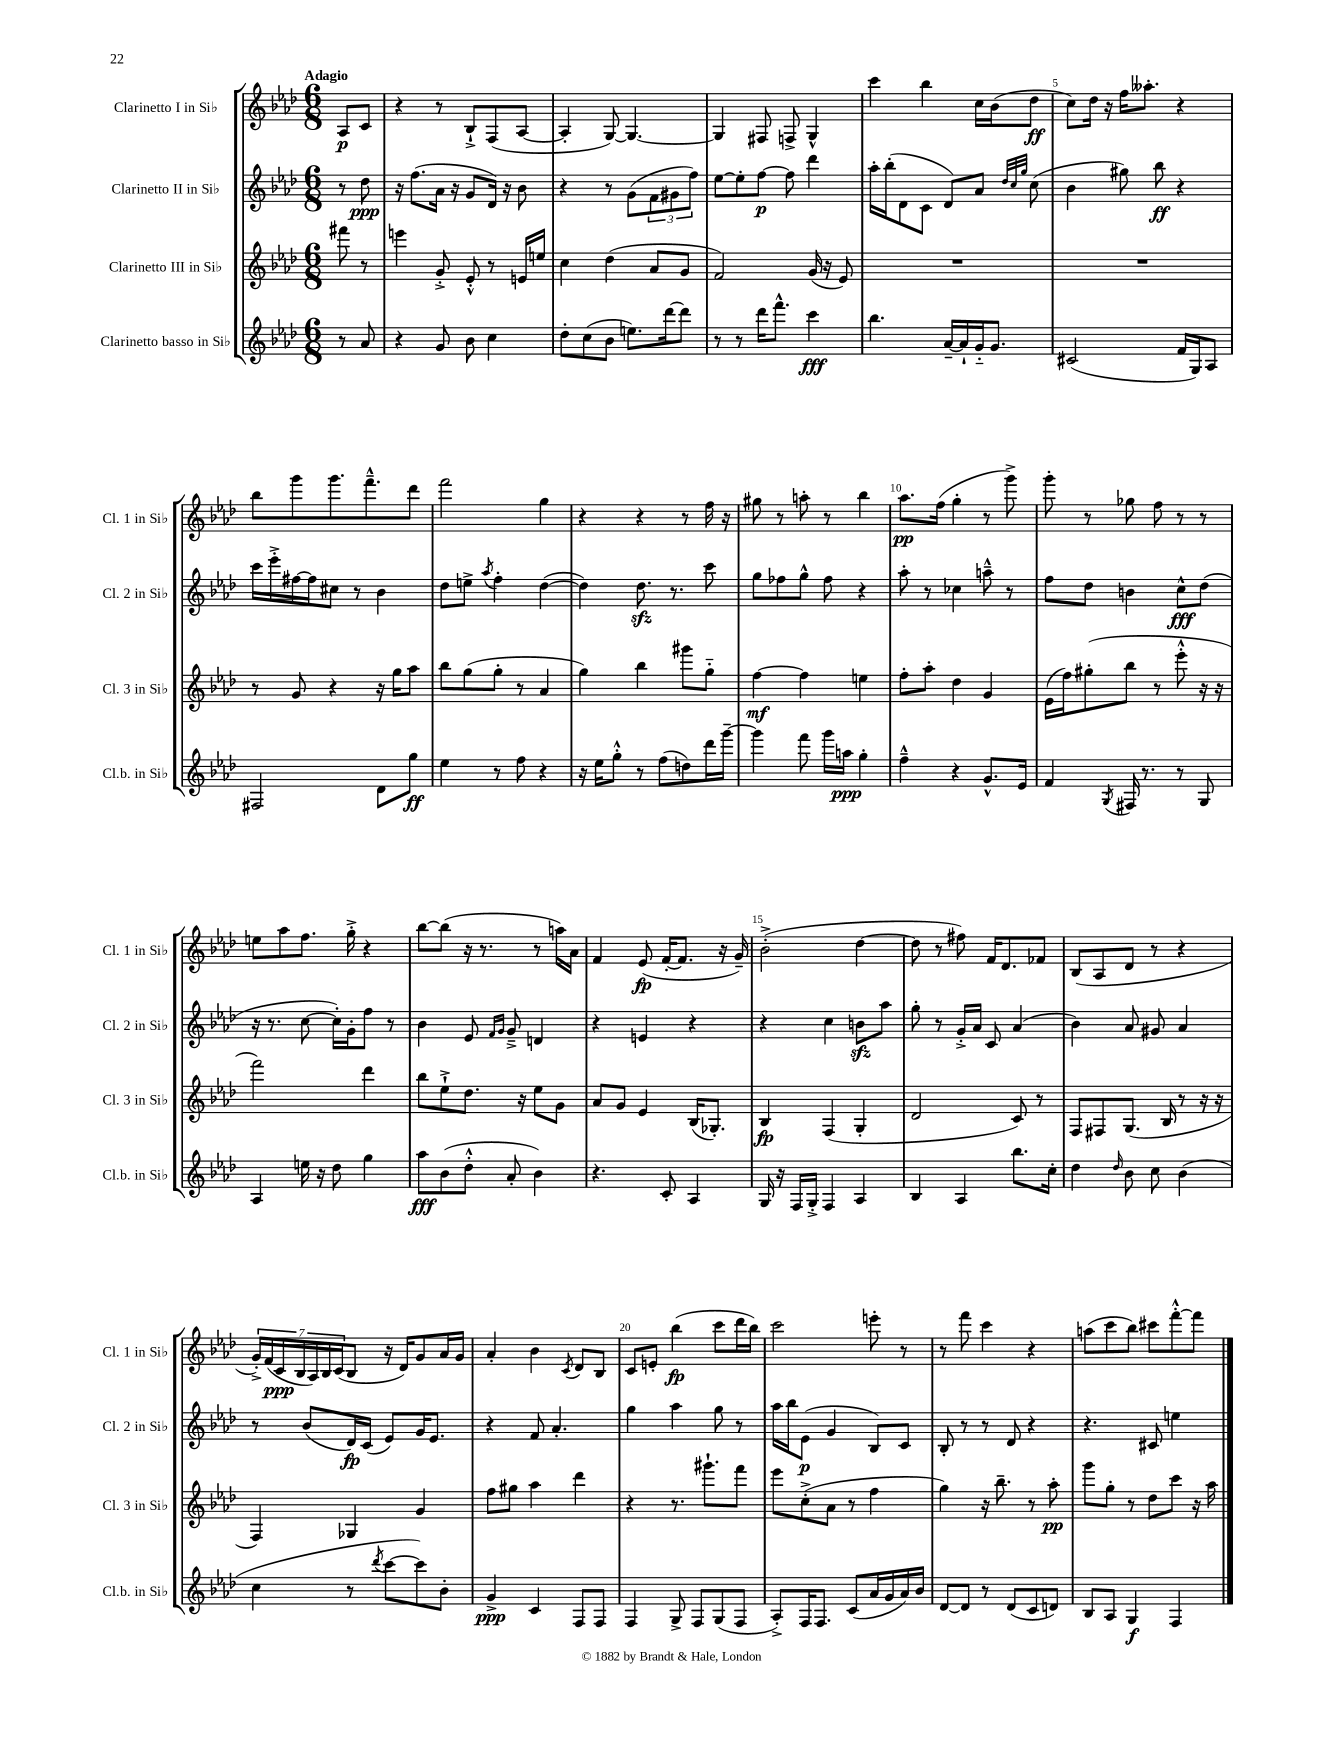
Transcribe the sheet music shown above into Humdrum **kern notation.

**kern	**dynam	**kern	**dynam	**kern	**dynam	**kern	**dynam
*part4	*part4	*part3	*part3	*part2	*part2	*part1	*part1
*staff4	*staff4	*staff3	*staff3	*staff2	*staff2	*staff1	*staff1
*I"Clarinetto basso in Si♭	*	*I"Clarinetto III in Si♭	*	*I"Clarinetto II in Si♭	*	*I"Clarinetto I in Si♭	*
*I'Cl.b. in Si♭	*	*I'Cl. 3 in Si♭	*	*I'Cl. 2 in Si♭	*	*I'Cl. 1 in Si♭	*
*clefG2	*	*clefG2	*	*clefG2	*	*clefG2	*
*k[b-e-a-d-]	*	*k[b-e-a-d-]	*	*k[b-e-a-d-]	*	*k[b-e-a-d-]	*
*M6/8	*	*M6/8	*	*M6/8	*	*M6/8	*
=	=	=	=	=	=	=	=
!	!	!	!	!	!	!LO:TX:a:B:t=Adagio	!
8r	.	8fff#X\	.	8r	.	8A-/L	p
8a-/	.	8r	.	8dd-\	ppp	8c/J	.
=1	=1	=1	=1	=1	=1	=1	=1
4r	.	4eeen\	.	16r	.	4r	.
.	.	.	.	(8.ff\L	.	.	.
8g/	.	8g'^/	.	16a-\Jk	.	8r	.
.	.	.	.	16r	.	.	.
8b-\	.	8e-'^^/	.	8g/L	.	8B-`^/L	.
4cc\	.	8r	.	16d-/Jk)	.	(8F/	.
.	.	.	.	16r	.	.	.
.	.	16en/LL	.	8b-\	.	[8A-/J	.
.	.	16een/JJ	.	.	.	.	.
=2	=2	=2	=2	=2	=2	=2	=2
8dd-'\L	.	4cc\	.	4r	.	4A-'/]	.
(8cc\	.	.	.	.	.	.	.
8b-\J	.	(4dd-\	.	8r	.	[8G/)	.
8.een\L)	.	.	.	(8g\L	.	4.G/_	.
.	.	8a-/L	.	12f\	.	.	.
[16ddd-\k	.	.	.	.	.	.	.
.	.	.	.	12g#X\	.	.	.
8ddd-\J]	.	8g/J	.	.	.	.	.
.	.	.	.	12ff\J)	.	.	.
=3	=3	=3	=3	=3	=3	=3	=3
8r	.	2f/)	.	[8ee-\L	.	4G/]	.
8r	.	.	.	8ee-'\]	.	.	.
16ddd-\KL	.	.	.	[8ff\J	p	8F#X/	.
8.fff^^\J	.	.	.	.	.	.	.
.	.	.	.	8ff\]	.	8Fn^/	.
4ccc\	fff	(16g/	.	4ddd-\	.	4G^^/	.
.	.	16r	.	.	.	.	.
.	.	8e-/)	.	.	.	.	.
=4	=4	=4	=4	=4	=4	=4	=4
4.bb-\	.	2.r	.	16aa-'\LL	.	4ccc\	.
.	.	.	.	(16bb-'\J	.	.	.
.	.	.	.	8d-\	.	.	.
.	.	.	.	8c\J	.	4bb-\	.
[16a-~/LL	.	.	.	8d-/L)	.	.	.
16a-`/]	.	.	.	.	.	.	.
16g/J	.	.	.	8a-/J	.	16cc\LL	.
8.g/J	.	.	.	.	.	(16b-\J	.
.	.	.	.	32qqdd-/LLL	.	.	.
.	.	.	.	32qqcc/	.	.	.
.	.	.	.	32qqgg/JJJ	.	.	.
.	.	.	.	(8cc\	.	8dd-\J	ff
=5	=5	=5	=5	=5	=5	=5	=5
(2c#X/	.	2.r	.	4b-\	.	8cc\L)	.
.	.	.	.	.	.	16dd-\Jk	.
.	.	.	.	.	.	16r	.
.	.	.	.	8gg#X\)	.	16ff\KL	.
.	.	.	.	.	.	8.aa--X'\J	.
.	.	.	.	8bb-\	ff	.	.
16f/LL	.	.	.	4r	.	4r	.
16G/J)	.	.	.	.	.	.	.
8A-/J	.	.	.	.	.	.	.
!!LO:LB:g=z
=6	=6	=6	=6	=6	=6	=6	=6
2F#X/	.	8r	.	16ccc\LL	.	8bb-\L	.
.	.	.	.	16eee-'^\	.	.	.
.	.	8g/	.	[16ff#X\	.	8ggg\	.
.	.	.	.	16ff#\J]	.	.	.
.	.	4r	.	8cc#X\J	.	8.ggg\	.
.	.	.	.	8r	.	.	.
.	.	.	.	.	.	8.fff~^^\	.
8d-\L	.	16r	.	4b-\	.	.	.
.	.	16gg\KL	.	.	.	.	.
8gg\J	ff	8aa-\J	.	.	.	8ddd-\J	.
=7	=7	=7	=7	=7	=7	=7	=7
4ee-\	.	8bb-\L	.	8dd-\L	.	2fff\	.
.	.	(8gg\	.	8een^\J	.	.	.
.	.	.	.	8qaa-/	.	.	.
8r	.	8gg'\J	.	4ff'\	.	.	.
8ff\	.	8r	.	.	.	.	.
4r	.	4a-/	.	([4dd-\	.	4gg\	.
=8	=8	=8	=8	=8	=8	=8	=8
16r	.	4gg\)	.	4dd-\])	.	4r	.
16ee-\KL	.	.	.	.	.	.	.
8gg'^^\J	.	.	.	.	.	.	.
8r	.	4bb-\	.	8.dd-zz\	.	4r	.
(8ff\L	.	.	.	.	.	.	.
.	.	.	.	8.r	.	.	.
8ddn\)	.	8ggg#X\L	.	.	.	8r	.
16ddd-\L	.	8gg\J	.	8ccc\	.	16ff\	.
[16ggg~\JJ	.	.	.	.	.	16r	.
=9	=9	=9	=9	=9	=9	=9	=9
4ggg\]	.	[4ff\	mf	8gg\L	.	8gg#X\	.
.	.	.	.	8ff-X\	.	8r	.
8fff\	.	4ff\]	.	8gg^^\J	.	8aan'\	.
16ggg\LL	.	.	.	8ff-\	.	8r	.
16aan\JJ	ppp	.	.	.	.	.	.
4gg'\	.	4een\	.	4r	.	4bb-\	.
=10	=10	=10	=10	=10	=10	=10	=10
4ff~^^\	.	8ff'\L	.	8aa-'\	.	8.aa-\L	pp
.	.	8aa-'\J	.	8r	.	.	.
.	.	.	.	.	.	(16ff\Jk	.
4r	.	4dd-\	.	4cc-X\	.	4gg'\	.
8.g^^/L	.	4g/	.	8aan~^^\	.	8r	.
.	.	.	.	8r	.	8ggg^\)	.
16e-/Jk	.	.	.	.	.	.	.
=11	=11	=11	=11	=11	=11	=11	=11
4f/	.	(16e-\LL	.	8ff\L	.	8ggg'\	.
.	.	16ff\J)	.	.	.	.	.
.	.	(8gg#X'\	.	8dd-\J	.	8r	.
8qG/	.	.	.	.	.	.	.
16F#X/	.	8bb-\J	.	4bn\	.	8gg-X\	.
8.r	.	.	.	.	.	.	.
.	.	8r	.	.	.	8ff\	.
8r	.	8eee-'^^\	.	8cc^^\L	fff	8r	.
8G/	.	16r	.	(8dd-\J	.	8r	.
.	.	16r	.	.	.	.	.
!!LO:LB:g=z
=12	=12	=12	=12	=12	=12	=12	=12
4A-/	.	2fff\)	.	16r	.	8een\L	.
.	.	.	.	8.r	.	.	.
.	.	.	.	.	.	8aa-\	.
16een\	.	.	.	[8cc\	.	8.ff\J	.
16r	.	.	.	.	.	.	.
8dd-\	.	.	.	16cc'\LL])	.	.	.
.	.	.	.	16g'\J	.	16gg'^\	.
4gg\	.	4ddd-\	.	8ff\J	.	4r	.
.	.	.	.	8r	.	.	.
=13	=13	=13	=13	=13	=13	=13	=13
8aa-\L	fff	8bb-\L	.	4b-\	.	[8bb-\L	.
(8b-\	.	8ee-`^\	.	.	.	(8bb-\J]	.
8dd-'^^\J	.	8.dd-\J	.	8e-/	.	16r	.
.	.	.	.	.	.	8.r	.
.	.	.	.	16qqf/LL	.	.	.
.	.	.	.	16qqg/JJ	.	.	.
8a-'/	.	.	.	8g~^/	.	.	.
.	.	16r	.	.	.	.	.
4b-\)	.	8ee-\L	.	4dn/	.	8r	.
.	.	8g\J	.	.	.	16aan\LL)	.
.	.	.	.	.	.	16a-\JJ	.
=14	=14	=14	=14	=14	=14	=14	=14
4.r	.	8a-/L	.	4r	.	4f/	.
.	.	8g/J	.	.	.	.	.
.	.	4e-/	.	4en/	.	(8e-/	fp
8c'/	.	.	.	.	.	[16f'/KL	.
.	.	.	.	.	.	8.f/J]	.
4A-/	.	(16B-/KL	.	4r	.	.	.
.	.	8.G-X'/J)	.	.	.	.	.
.	.	.	.	.	.	16r	.
.	.	.	.	.	.	16g~/)	.
=15	=15	=15	=15	=15	=15	=15	=15
16G/	.	4B-/	fp	4r	.	(2b-'^\	.
16r	.	.	.	.	.	.	.
16F/LL	.	.	.	.	.	.	.
16G'^/JJ	.	.	.	.	.	.	.
4F/	.	(4F/	.	4cc\	.	.	.
4A-/	.	4G'/	.	8bnzz\L	.	[4dd-\	.
.	.	.	.	8aa-\J	.	.	.
=16	=16	=16	=16	=16	=16	=16	=16
4B-/	.	2d-/	.	8gg'\	.	8dd-\]	.
.	.	.	.	8r	.	8r	.
4A-/	.	.	.	16g'^/LL	.	8ff#X\)	.
.	.	.	.	16a-/JJ	.	.	.
.	.	.	.	8c/	.	16f/KL	.
.	.	.	.	.	.	8.d-/	.
8.bb-\L	.	8c/)	.	(4a-/	.	.	.
.	.	8r	.	.	.	8f-X/J	.
16cc'\Jk	.	.	.	.	.	.	.
=17	=17	=17	=17	=17	=17	=17	=17
4dd-\	.	8F/L	.	4b-\)	.	(8B-/L	.
.	.	8F#X/	.	.	.	8A-/	.
16qqdd-/	.	.	.	.	.	.	.
8b-\	.	(8.G/J	.	8a-/	.	8d-/J	.
8cc\	.	.	.	8g#X/	.	8r	.
.	.	16B-/	.	.	.	.	.
(4b-\	.	8r	.	4a-/	.	4r	.
.	.	16r	.	.	.	.	.
.	.	16r	.	.	.	.	.
!!LO:LB:g=z
=18	=18	=18	=18	=18	=18	=18	=18
4cc\	.	4F/)	.	8r	.	28g'^/LL)	.
.	.	.	.	.	.	(28f/	.
.	.	.	.	.	.	28c/	ppp
.	.	.	.	.	.	28B-/	.
.	.	.	.	(8b-/L	.	.	.
.	.	.	.	.	.	28A-/)	.
.	.	.	.	.	.	28B-/	.
.	.	.	.	.	.	(28c/J	.
8r	.	4G-X/	.	16d-/L)	fp	8B-/J	.
.	.	.	.	(16c/JJ	.	.	.
8qddd-/	.	.	.	.	.	.	.
[8ccc\L	.	.	.	8e-/L)	.	16r	.
.	.	.	.	.	.	16d-/KL)	.
8ccc\])	.	4g/	.	16g/K	.	8g/	.
.	.	.	.	8.e-/J	.	.	.
8b-'\J	.	.	.	.	.	16a-/L	.
.	.	.	.	.	.	16g/JJ	.
=19	=19	=19	=19	=19	=19	=19	=19
4g^/	ppp	8ff\L	.	4r	.	4a-'/	.
.	.	8gg#X\J	.	.	.	.	.
4c/	.	4aa-\	.	8f/	.	4b-\	.
.	.	.	.	4.a-'/	.	.	.
.	.	.	.	.	.	8qc/	.
8F/L	.	4ddd-\	.	.	.	8d-/L	.
8F/J	.	.	.	.	.	8B-/J	.
=20	=20	=20	=20	=20	=20	=20	=20
4F/	.	4r	.	4gg\	.	8c/L	.
.	.	.	.	.	.	8en'/J	.
8G^/	.	8.r	.	4aa-\	.	(4bb-\	fp
8F/L	.	.	.	.	.	.	.
.	.	8.ggg#X`\L	.	.	.	.	.
(8G/	.	.	.	8gg\	.	8ccc\L	.
8F/J	.	8fff\J	.	8r	.	16ddd-\L	.
.	.	.	.	.	.	16bb-\JJ)	.
=21	=21	=21	=21	=21	=21	=21	=21
8A-'^/L)	.	8eee-\L	.	16aa-\LL	.	2ccc\	.
.	.	.	.	16bb-\J	.	.	.
16F/K	.	(8cc'^\	.	(8e-\J	p	.	.
8.F/J	.	.	.	.	.	.	.
.	.	8a-\J	.	4g/	.	.	.
(8c/L	.	8r	.	.	.	.	.
16a-/L	.	4ff\	.	8B-/L)	.	8eeen'\	.
16g/	.	.	.	.	.	.	.
16a-/)	.	.	.	8c/J	.	8r	.
16b-/JJ	.	.	.	.	.	.	.
=22	=22	=22	=22	=22	=22	=22	=22
[8d-/L	.	4gg\)	.	8B-'/	.	8r	.
8d-/J]	.	.	.	8r	.	8fff\	.
8r	.	16r	.	8r	.	4ccc\	.
.	.	8.bb-~\	.	.	.	.	.
(8d-/L	.	.	.	8d-/	.	.	.
8c/	.	8r	.	4r	.	4r	.
8dn/J)	.	8aa-'\	pp	.	.	.	.
=23	=23	=23	=23	=23	=23	=23	=23
8B-/L	.	8ggg\L	.	4.r	.	(8aan\L	.
8A-/J	.	8gg'\J	.	.	.	8ccc\	.
4G/	f	8r	.	.	.	8bb-\J)	.
.	.	8dd-\L	.	8c#X/	.	8ccc#X\L	.
4F/	.	8ccc\J	.	4een\	.	[8fff'^^\	.
.	.	16r	.	.	.	8fff\J]	.
.	.	16aa-\	.	.	.	.	.
==	==	==	==	==	==	==	==
*-	*-	*-	*-	*-	*-	*-	*-
